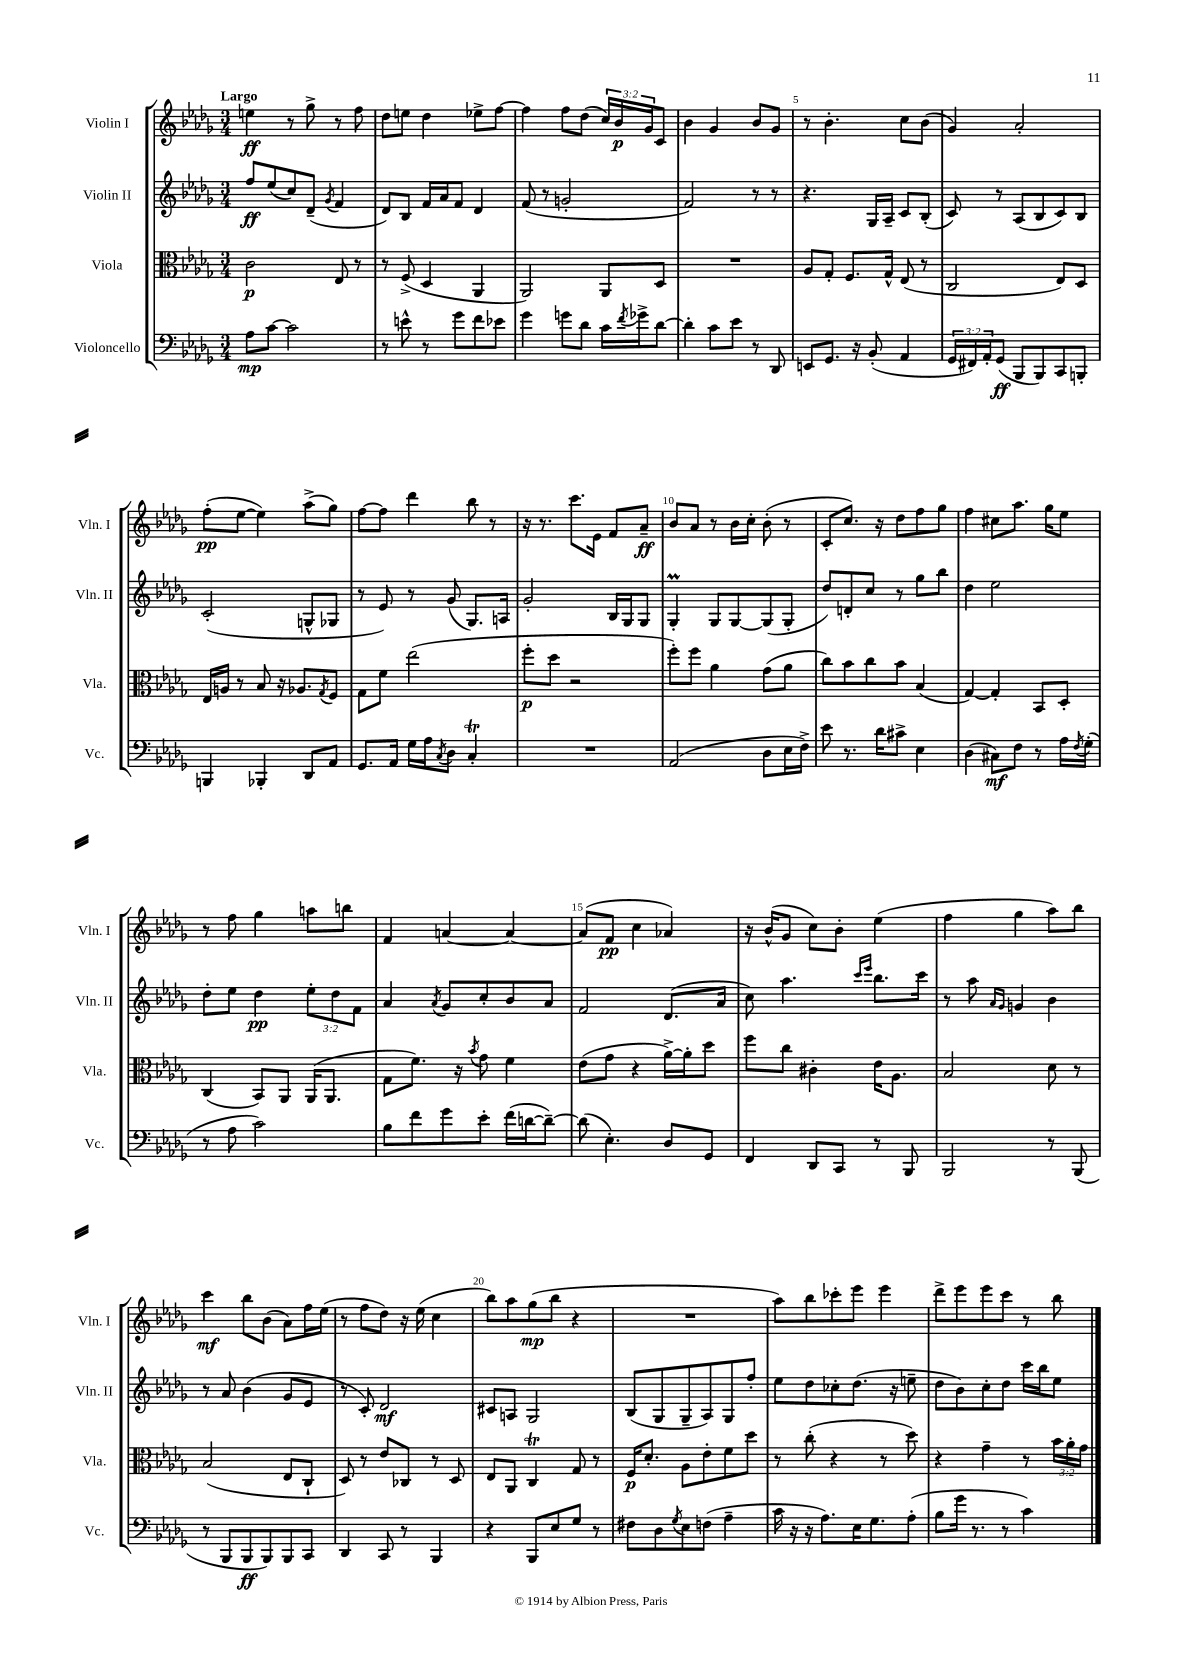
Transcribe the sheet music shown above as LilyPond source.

<<
\new StaffGroup <<
\new Staff = "s0" \with { instrumentName = "Violin I" shortInstrumentName = "Vln. I" } {
    \clef treble \key des \major \numericTimeSignature \time 3/4 \override Staff.TupletNumber.text = #tuplet-number::calc-fraction-text \tempo "Largo"
    e''4\ff r8 ges''8-> r8 f''8 |
    des''8 e''8 des''4 ees''8-> f''8~ |
    f''4 f''8 des''8( \tuplet 3/2 { c''16) bes'16\p ges'16 } c'8 |
    bes'4 ges'4 bes'8 ges'8 |
    r8 bes'4.-. c''8 bes'8( |
    ges'4) aes'2-. |
    f''8-.\pp( ees''8~ ees''4) aes''8->( ges''8) |
    f''8~ f''8 des'''4 bes''8 r8 |
    r16 r8. c'''8. ees'16 f'8 aes'8--\ff |
    bes'8 aes'8 r8 bes'16 c''16-. bes'8-.( r8 |
    c'8-. c''8.) r16 des''8 f''8 ges''8 |
    f''4 cis''8 aes''8. ges''16 ees''8 |
    r8 f''8 ges''4 a''8 b''8 |
    f'4 a'4~ a'4~ |
    a'8( f'8\pp c''4 aes'4) |
    r16 bes'16-^( ges'8 c''8) bes'8-. ees''4( |
    f''4 ges''4 aes''8) bes''8 |
    c'''4\mf bes''8 bes'8( aes'8) f''16 ees''16( |
    r8 f''8 des''8) r16 ees''16( c''4 |
    bes''8) aes''8 ges''8\mp( bes''8 r4 |
    R2. |
    aes''8) bes''8 ces'''8-. ees'''8 ees'''4 |
    des'''8-> ees'''8 ees'''8 c'''8 r8 bes''8 \bar "|." |
}
\new Staff = "s1" \with { instrumentName = "Violin II" shortInstrumentName = "Vln. II" } {
    \clef treble \key des \major \numericTimeSignature \time 3/4 \override Staff.TupletNumber.text = #tuplet-number::calc-fraction-text
    f''8\ff ees''8( c''8) des'8--( \acciaccatura { ges'8 } f'4 |
    des'8) bes8 f'16 aes'16 f'8 des'4 |
    f'8( r8 g'2-. |
    f'2) r8 r8 |
    r4. ges16 aes16-- c'8 bes8-.( |
    c'8) r8 aes8( bes8 c'8) bes8 |
    c'2-.( g8-^ ges8 |
    r8 ees'8) r8 ges'8( ges8.) a16 |
    ges'2-. bes16 ges16 ges8 |
    ges4-.\prall ges8 ges8~ ges8( ges8-. |
    des''8) d'8-. c''8 r8 ges''8 bes''8 |
    des''4 ees''2 |
    des''8-. ees''8 des''4\pp \tuplet 3/2 { ees''8-. des''8 f'8 } |
    aes'4 \acciaccatura { aes'8 } ges'8 c''8-. bes'8 aes'8 |
    f'2 des'8.( aes'16 |
    c''8) aes''4. \grace { c'''16 ees'''16 } bes''8. c'''16 |
    r8 aes''8 \grace { aes'16 ges'16 } g'4 bes'4 |
    r8 aes'8 bes'4( ges'8 ees'8 |
    r8 c'8-.) des'2\mf |
    cis'8 a8 ges2 |
    bes8( ges8 ges8-- aes8) ges8 f''8-. |
    ees''8 des''8 ces''8-. des''8.( r16 e''8-- |
    des''8 bes'8) c''8-. des''8 c'''16 bes''16 ees''8 \bar "|." |
}
\new Staff = "s2" \with { instrumentName = "Viola" shortInstrumentName = "Vla." } {
    \clef alto \key des \major \numericTimeSignature \time 3/4 \override Staff.TupletNumber.text = #tuplet-number::calc-fraction-text
    c'2\p ees8 r8 |
    r8 f8->( des4 aes,4 |
    aes,2) aes,8 des8 |
    R2. |
    aes8 ges8-. f8. ges16-^ ees8( r8 |
    c2 ees8) des8 |
    ees16 a16 r8 bes8 r16 aes8. \acciaccatura { ges8 } f8 |
    ges8 f'8 ees''2( |
    f''8-.\p des''8 r2 |
    f''8-.) f''8 aes'4 ges'8( aes'8 |
    c''8) bes'8 c''8 bes'8 bes4( |
    ges4~) ges4-. bes,8 des8-. |
    c4( bes,8) aes,8 aes,16( aes,8. |
    ges8 f'8.) r16 \acciaccatura { bes'8 } ges'8 f'4 |
    ees'8( ges'8 r4 aes'16~->) aes'16-. des''8 |
    f''8 c''8 cis'4-. ees'16 aes8. |
    bes2 des'8 r8 |
    bes2( ees8 c8-! |
    des8) r8 ees'8 ces8 r8 des8 |
    ees8 aes,8 c4\trill ges8 r8 |
    f16\p des'8.-. aes8 ees'8-. f'8 des''8 |
    r8 c''8-.( r4 r8 des''8) |
    r4 ges'4-- r8 \tuplet 3/2 { bes'16 aes'16-. ges'16 } \bar "|." |
}
\new Staff = "s3" \with { instrumentName = "Violoncello" shortInstrumentName = "Vc." } {
    \clef bass \key des \major \numericTimeSignature \time 3/4 \override Staff.TupletNumber.text = #tuplet-number::calc-fraction-text
    aes8\mp c'8~ c'2 |
    r8 e'8-^ r8 ges'8 f'8 ees'8 |
    ges'4 g'8 des'8 c'16 \acciaccatura { f'8 } ges'16-> des'8~ |
    des'4-. c'8 ees'8 r8 des,8 |
    e,8 ges,8. r16 bes,8-.( aes,4 |
    \tuplet 3/2 { ges,16 fis,16) aes,16-. } ges,8\ff( bes,,8 bes,,8) c,8 b,,8-. |
    b,,4 bes,,4-. des,8 aes,8 |
    ges,8. aes,16 ges16 aes16 \acciaccatura { c8 } des8 c4-.\trill |
    R2. |
    aes,2( des8 ees16 f16->) |
    ees'8 r8. des'16 cis'8-> ees4 |
    des4( cis8\mf) f8 r8 aes16 \acciaccatura { f8 } ges16-.( |
    r8 aes8 c'2) |
    bes8 f'8 ges'8 ees'8-. f'16( d'16~ d'8~--) |
    d'8( ees4.-.) des8 ges,8 |
    f,4 des,8 c,8 r8 bes,,8 |
    bes,,2 r8 bes,,8( |
    r8 bes,,8 bes,,8\ff bes,,8) bes,,8 c,8 |
    des,4 c,8 r8 bes,,4 |
    r4 bes,,8 ees8 ges8 r8 |
    fis8 des8 \acciaccatura { ges8 } ees8 f8( aes4-- |
    c'16 r16 r16 aes8.) ees16 ges8. aes8-.( |
    bes8 ges'16 r8. r8 c'4) \bar "|." |
}
>>
>>
\layout { \context { \Score \override BarNumber.break-visibility = ##(#f #t #t) barNumberVisibility = #(every-nth-bar-number-visible 5) } }
